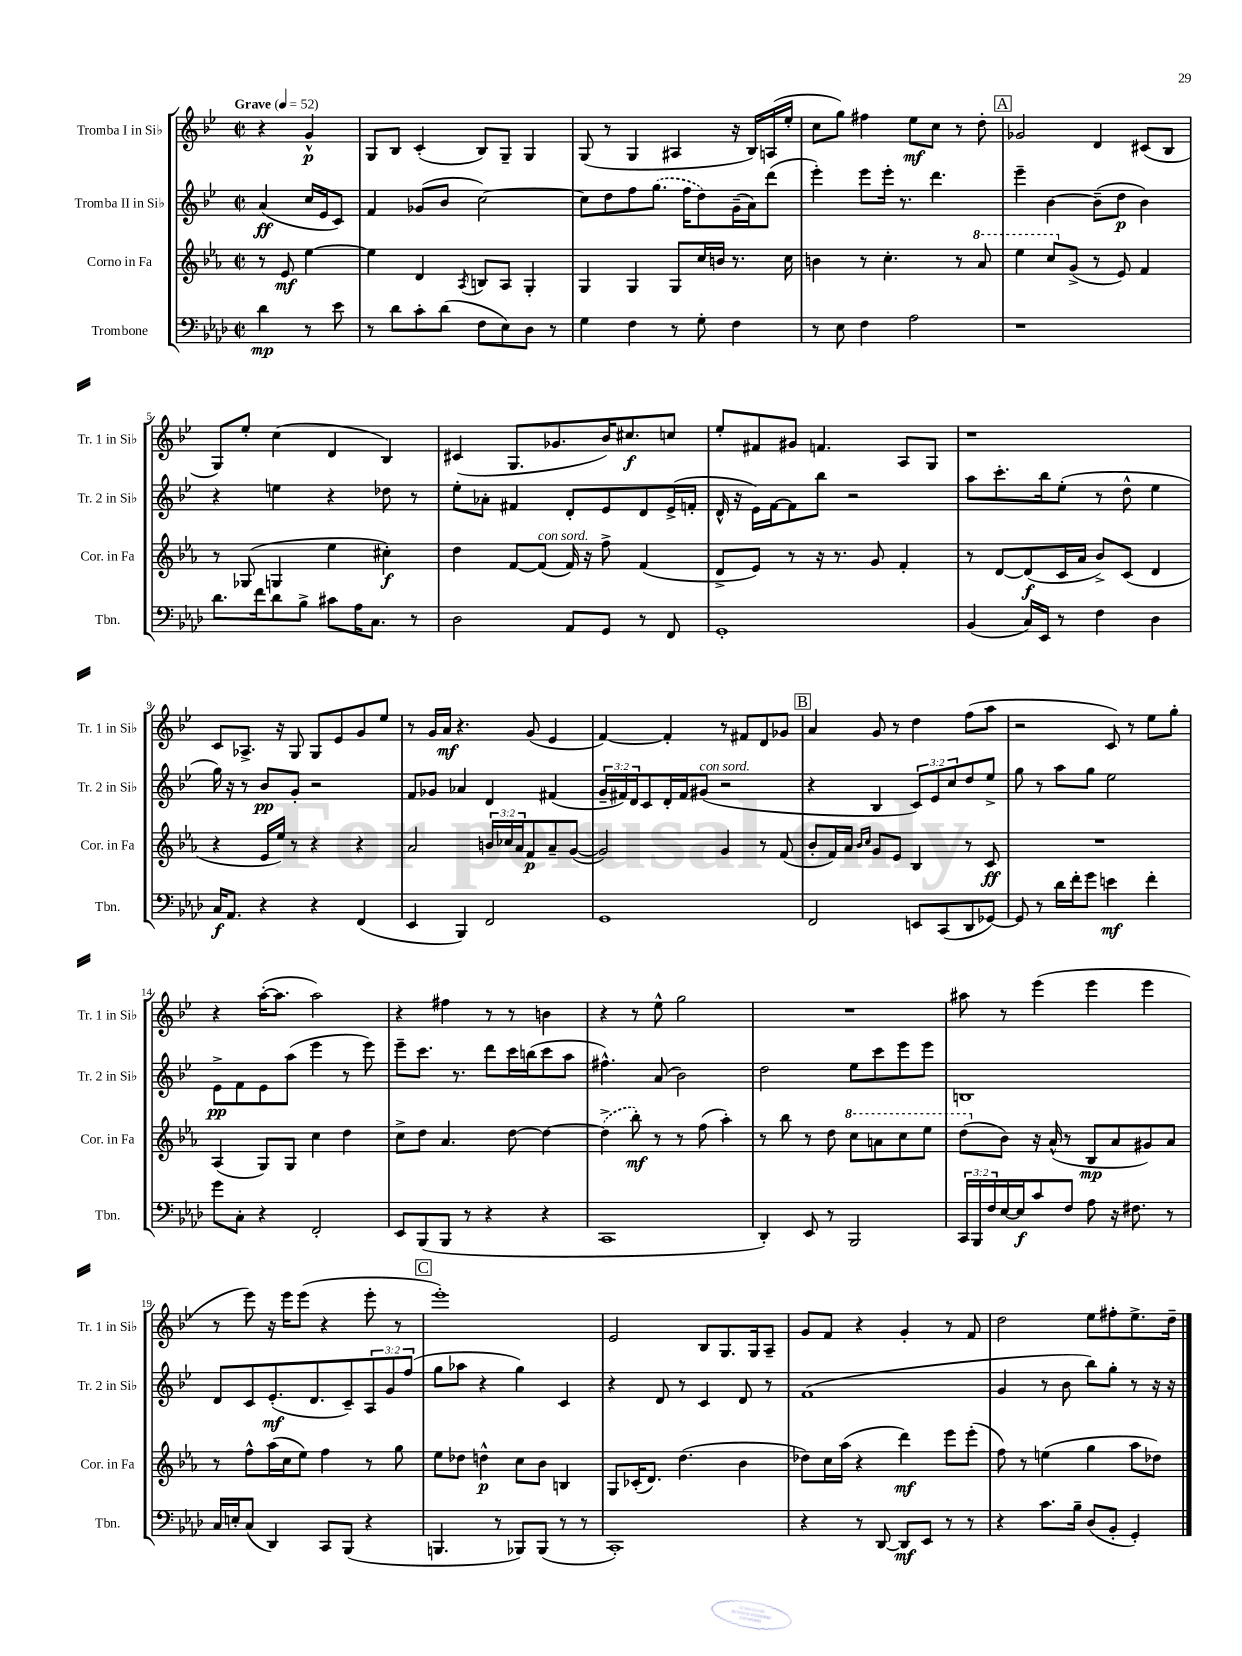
<<
\new StaffGroup <<
\new Staff = "s0" \with { instrumentName = "Tromba I in Sib" shortInstrumentName = "Tr. 1 in Sib" } {
    \clef treble \key bes \major \defaultTimeSignature \time 2/2 \partial 2 \tempo "Grave" 4 = 52
    r4 g'4-^\p |
    g8 bes8 c'4-.( bes8) g8-- g4 |
    g8( r8 g4 ais4 r16 bes16) a16( ees''16-. |
    c''8 g''8) fis''4 ees''8\mf c''8 r8 d''8-. |
    \mark \markup { \box "A" } ges'2 d'4 cis'8( bes8 |
    g8) ees''8-. c''4( d'4 bes4) |
    cis'4( g8. ges'8. bes'16) cis''8.\f c''8 |
    ees''8-. fis'8 gis'8 f'4. a8 g8 |
    r1 |
    c'8 aes8.-> r16 g8 g8 ees'8 g'8 ees''8 |
    r8 g'16 a'16\mf r4. g'8( ees'4 |
    f'4~) f'4-. r8 fis'8 d'8 ges'8 |
    \mark \markup { \box "B" } a'4 g'8 r8 d''4 f''8( a''8 |
    r2 c'8) r8 ees''8 g''8-. |
    r4 a''16~-.( a''8. a''2) |
    r4 fis''4 r8 r8 b'4 |
    r4 r8 ees''8-^ g''2 |
    R1 |
    ais''8 r8 ees'''4( ees'''4 ees'''4 |
    r8 ees'''8) r16 ees'''16 ees'''8( r4 ees'''8-. r8 |
    \mark \markup { \box "C" } ees'''1-.) |
    ees'2 bes8 g8. g16 a8-- |
    g'8 f'8 r4 g'4-. r8 f'8 |
    d''2 ees''8 fis''8-. ees''8.-> d''16-- \bar "|." |
}
\new Staff = "s1" \with { instrumentName = "Tromba II in Sib" shortInstrumentName = "Tr. 2 in Sib" } {
    \clef treble \key bes \major \defaultTimeSignature \time 2/2 \override Staff.TupletNumber.text = #tuplet-number::calc-fraction-text \partial 2
    a'4\ff( c''16 ees'16 c'8) |
    f'4 ges'8( bes'8 c''2~) |
    c''8 d''8 f''8 \once \slurDashed g''8.( f''16 d''8) g'16--( a'16) d'''8( |
    ees'''4-.) ees'''8 ees'''16-. r8. d'''4. |
    \mark \markup { \box "A" } ees'''4-- bes'4~ bes'8--( d''8\p bes'4) |
    r4 e''4 r4 des''8 r8 |
    ees''8-. aes'8-. fis'4 d'8-. ees'8 d'8 ees'16->( f'16-. |
    d'16-^ r16 ees'16) f'16~ f'8 bes''8 r2 |
    a''8 c'''8.-. bes''16 ees''8-.( r8 d''8-^ ees''4 |
    g''16) r16 r8 bes'8\pp g'8-. r2 |
    f'8 ges'8 aes'4 d'4 fis'4( |
    \tuplet 3/2 { g'16-- fis'16) d'16 } c'8 d'16-. fis'16 gis'8^\markup { \italic "con sord." }( r2 |
    \mark \markup { \box "B" } r4 bes4 \tuplet 3/2 { c'8) ees'8 c''8 } d''8 ees''8-> |
    g''8 r8 a''8 g''8 ees''2 |
    ees'8->\pp f'8 ees'8 a''8( ees'''4 r8 ees'''8) |
    ees'''8-- c'''8. r8. d'''8 c'''16 b''16( c'''8 a''8 |
    fis''4.-^) a'8( bes'2) |
    d''2 ees''8 c'''8 ees'''8 ees'''8 |
    b1 |
    d'8 c'8 ees'8.-.\mf( d'8. c'8--) \tuplet 3/2 { a8 g'8 f''8( } |
    \mark \markup { \box "C" } g''8 aes''8 r4 g''4) c'4 |
    r4 d'8 r8 c'4 d'8 r8 |
    f'1( |
    g'4 r8 bes'8 bes''8) g''8-. r8 r16 r16 \bar "|." |
}
\new Staff = "s2" \with { instrumentName = "Corno in Fa" shortInstrumentName = "Cor. in Fa" } {
    \clef treble \key ees \major \defaultTimeSignature \time 2/2 \override Staff.TupletNumber.text = #tuplet-number::calc-fraction-text \partial 2
    r8 ees'8\mf ees''4~ |
    ees''4 d'4 \acciaccatura { aes8 } b8 aes8 g4-. |
    g4 g4 g8 c''16 b'16 r8. c''16 |
    b'4 r8 c''4.-. r8 \ottava #1 aes''8 |
    \mark \markup { \box "A" } ees'''4 c'''8 \ottava #0 g'8->( r8 ees'8) f'4 |
    r8 ges8( g4 ees''4 cis''4-.\f) |
    d''4 f'8~ f'8^\markup { \italic "con sord." }( f'16) r16 f''8-> f'4( |
    d'8-> ees'8) r8 r16 r8. g'8 f'4-. |
    r8 d'8~ d'8\f( c'16 aes'16 bes'8->) c'8( d'4 |
    r4 ees'16 ees''16) r8 r4 r4 |
    aes'2 \tuplet 3/2 { b'16 ces''16 aes'16 } f'8\p aes'8-- g'8~( |
    g'2) g'4 r8 f'8( |
    \mark \markup { \box "B" } bes'8-. f'16) aes'16 \grace { bes'16 c''16 } g'8 ees'8 bes4 r8 c'8\ff |
    R1 |
    aes4( g8) g8 c''4 d''4 |
    c''8-> d''8 aes'4. d''8~ d''4~ |
    \once \slurDashed d''4->( bes''8-.\mf) r8 r8 f''8( aes''4-.) |
    r8 bes''8 r8 d''8 \ottava #1 c'''8 a''8 c'''8 ees'''8 |
    d'''8( \ottava #0 bes'8) r16 aes'16-^( r8 bes8\mp aes'8 gis'8) aes'8 |
    r8 f''8-^ aes''16( c''16 ees''8) f''4 r8 g''8 |
    \mark \markup { \box "C" } ees''8 des''8 d''4-^\p c''8 bes'8 b4 |
    g8 ces'16-.( d'8.) d''4.( bes'4 |
    des''8) c''16 aes''16( r4 d'''4\mf) ees'''8 ees'''8-.( |
    f''8) r8 e''4( g''4 aes''8 des''8) \bar "|." |
}
\new Staff = "s3" \with { instrumentName = "Trombone" shortInstrumentName = "Tbn." } {
    \clef bass \key aes \major \defaultTimeSignature \time 2/2 \override Staff.TupletNumber.text = #tuplet-number::calc-fraction-text \partial 2
    des'4\mp r8 ees'8 |
    r8 des'8 c'8-. des'8( f8 ees8) des8 r8 |
    g4 f4 r8 g8-. f4 |
    r8 ees8 f4 aes2 |
    \mark \markup { \box "A" } r1 |
    des'8. f'16 des'8 bes8-> cis'8 aes16 c8. r8 |
    des2 aes,8 g,8 r8 f,8 |
    g,1-. |
    bes,4( c16) ees,16 r8 f4 des4 |
    c16\f aes,8. r4 r4 f,4( |
    ees,4 bes,,4) f,2 |
    g,1 |
    \mark \markup { \box "B" } f,2 e,8 c,8( des,8 ges,8~) |
    ges,8 r8 des'16 f'16-. g'8 e'4\mf f'4-. |
    g'8 c8-. r4 f,2-. |
    ees,8 bes,,8( bes,,8 r8 r4 r4 |
    c,1 |
    des,4-.) ees,8 r8 bes,,2 |
    \tuplet 3/2 { c,16 bes,,16 f16 } ees16~ ees16\f c'8 f8 aes8 r16 fis8. r8 |
    c16 e16-. c8( des,4) c,8 bes,,8( r4 |
    \mark \markup { \box "C" } b,,4. r8 bes,,8) bes,,8( r8 r8 |
    c,1-.) |
    r4 r8 des,8~ des,8\mf ees,8 r8 r8 |
    r4 c'8. bes16-- des8( bes,8-. g,4-.) \bar "|." |
}
>>
>>
